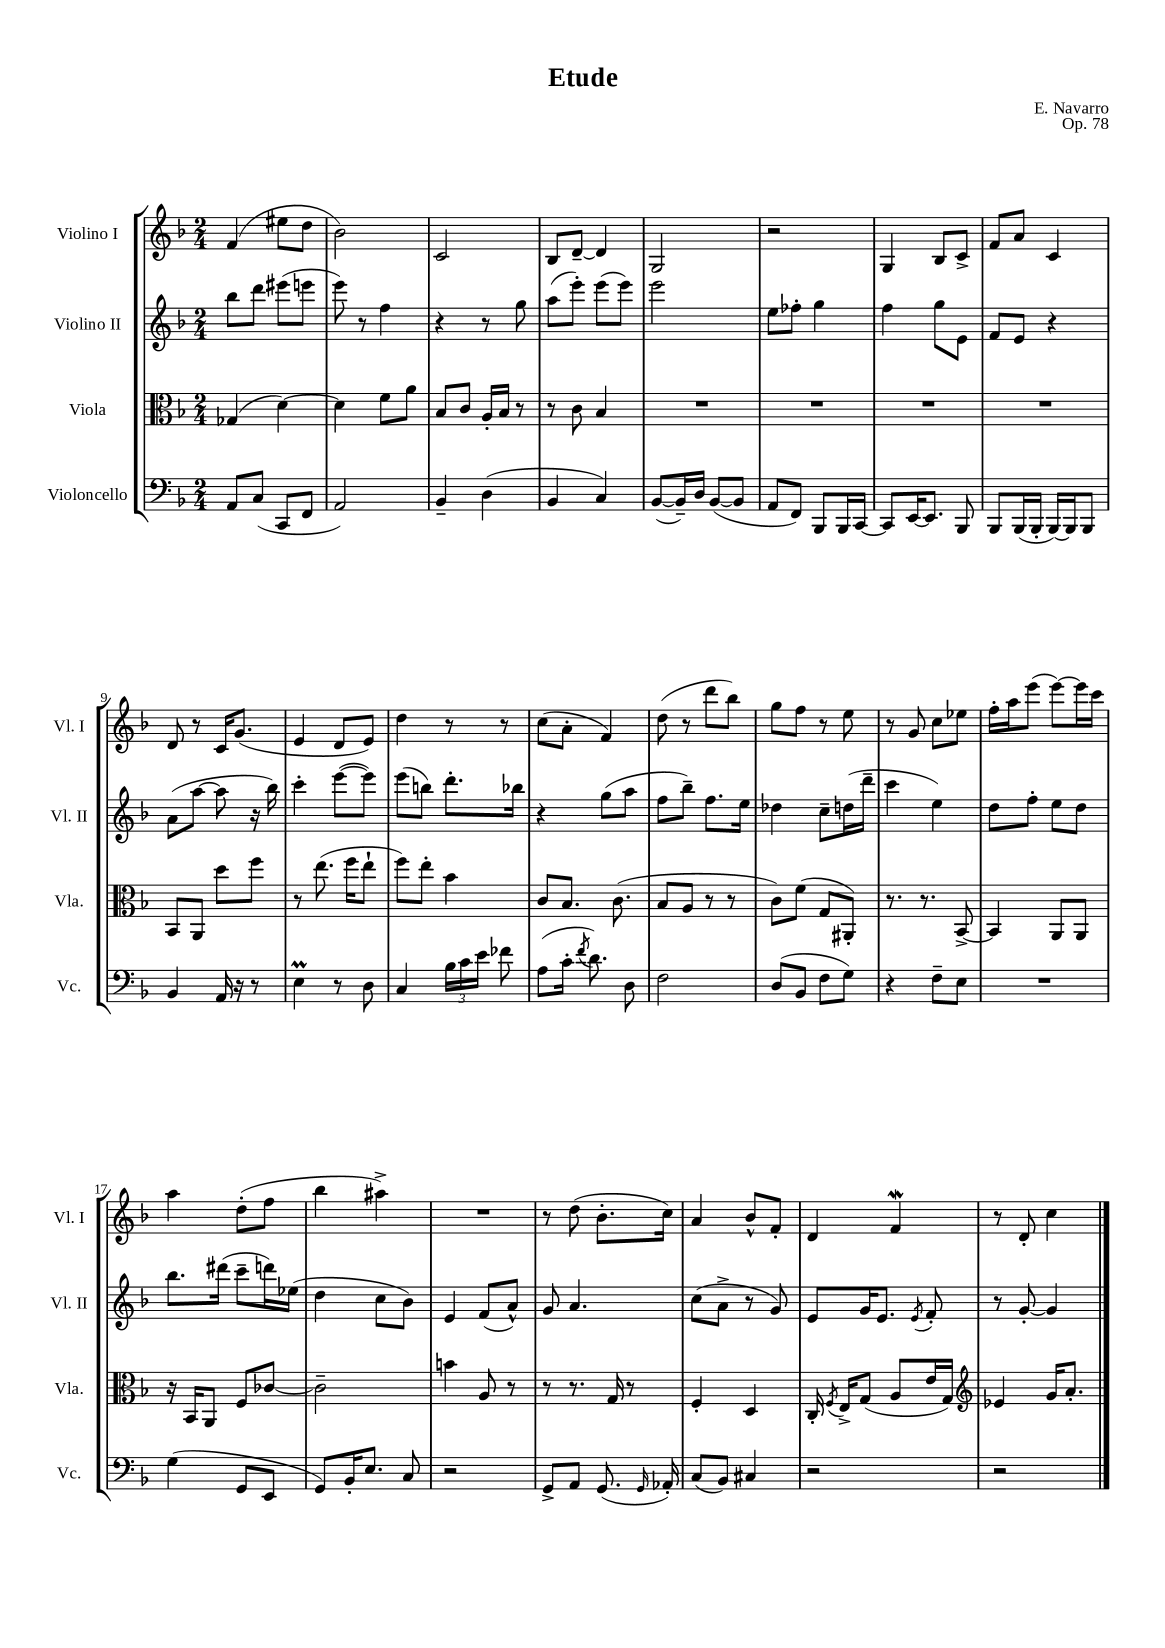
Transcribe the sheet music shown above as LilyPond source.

\header { title = "Etude" composer = "E. Navarro" opus = "Op. 78" }
<<
\new StaffGroup <<
\new Staff = "s0" \with { instrumentName = "Violino I" shortInstrumentName = "Vl. I" } {
    \clef treble \key f \major \numericTimeSignature \time 2/4
    \autoBeamOff f'4( eis''8[ d''8] |
    bes'2) |
    c'2 |
    bes8[ d'8]~-- d'4 |
    g2 |
    r2 |
    g4 bes8[ c'8]-> |
    f'8[ a'8] c'4 |
    d'8 r8 c'16[ g'8.]( |
    e'4 d'8[ e'8]) |
    d''4 r8 r8 |
    c''8[( a'8]-. f'4) |
    d''8( r8 d'''8[ bes''8]) |
    g''8[ f''8] r8 e''8 |
    r8 g'8 c''8[ ees''8] |
    f''16[-. a''16 e'''8]( e'''8[~) e'''16 c'''16] |
    a''4 d''8[-.( f''8] |
    bes''4 ais''4->) |
    R2 |
    r8 d''8( bes'8.[-. c''16]) |
    a'4 bes'8[-^ f'8]-. |
    d'4 f'4\mordent |
    r8 d'8-. c''4 \bar "|." |
}
\new Staff = "s1" \with { instrumentName = "Violino II" shortInstrumentName = "Vl. II" } {
    \clef treble \key f \major \numericTimeSignature \time 2/4
    \autoBeamOff bes''8[ d'''8] eis'''8[( e'''8] |
    e'''8) r8 f''4 |
    r4 r8 g''8 |
    a''8[( e'''8]-.) e'''8[( e'''8]) |
    e'''2 |
    e''8[ fes''8]-. g''4 |
    f''4 g''8[ e'8] |
    f'8[ e'8] r4 |
    a'8[( a''8]~ a''8 r16 bes''16) |
    c'''4-. e'''8[~( e'''8]) |
    e'''8[( b''8]) d'''8.[-. bes''16] |
    r4 g''8[( a''8] |
    f''8[ bes''8]--) f''8.[ e''16] |
    des''4 c''8[-- d''16( d'''16]-- |
    c'''4 e''4) |
    d''8[ f''8]-. e''8[ d''8] |
    bes''8.[ dis'''16]( c'''8[-- d'''16) ees''16]( |
    d''4 c''8[ bes'8]) |
    e'4 f'8[( a'8]-^) |
    g'8 a'4. |
    c''8[( a'8]-> r8 g'8) |
    e'8[ g'16 e'8.] \acciaccatura { e'8 } f'8-. |
    r8 g'8~-. g'4 \bar "|." |
}
\new Staff = "s2" \with { instrumentName = "Viola" shortInstrumentName = "Vla." } {
    \clef alto \key f \major \numericTimeSignature \time 2/4
    \autoBeamOff ges4( d'4~) |
    d'4 f'8[ a'8] |
    bes8[ c'8] a16[-. bes16] r8 |
    r8 c'8 bes4 |
    R2 |
    R2 |
    R2 |
    R2 |
    bes,8[ a,8] d''8[ f''8] |
    r8 e''8.( f''16[ e''8]-! |
    f''8[) e''8]-. bes'4 |
    c'8[ bes8.] c'8.( |
    bes8[ a8] r8 r8 |
    c'8[) f'8]( g8[ ais,8]-.) |
    r8. r8. bes,8~-> |
    bes,4 a,8[ a,8] |
    r16 bes,16[ a,8] f8[ ces'8]~ |
    ces'2-- |
    b'4 a8 r8 |
    r8 r8. g16 r8 |
    f4-. d4 |
    c16-. \acciaccatura { f8 } e16[-> g8]( a8[ e'16 g16]) |
    \clef treble ees'4 g'16[ a'8.]-. \bar "|." |
}
\new Staff = "s3" \with { instrumentName = "Violoncello" shortInstrumentName = "Vc." } {
    \clef bass \key f \major \numericTimeSignature \time 2/4
    \autoBeamOff a,8[ c8]( c,8[ f,8] |
    a,2) |
    bes,4-- d4( |
    bes,4 c4) |
    bes,8[~( bes,16--) d16] bes,8[~( bes,8] |
    a,8[ f,8]) bes,,8[ bes,,16 c,16]~ |
    c,8[ e,16~ e,8.] bes,,8 |
    bes,,8[ bes,,16( bes,,16]-. bes,,16[~) bes,,16 bes,,8] |
    bes,4 a,16 r16 r8 |
    e4\prall r8 d8 |
    c4 \tuplet 3/2 { bes16[ c'16 e'16] } fes'8 |
    a8[( c'16]-. \acciaccatura { f'8 } d'8.) d8 |
    f2 |
    d8[( bes,8] f8[ g8]) |
    r4 f8[-- e8] |
    R2 |
    g4( g,8[ e,8] |
    g,8[) bes,16-. e8.] c8 |
    r2 |
    g,8[-> a,8] g,8.( \grace { g,16 } aes,16-.) |
    c8[( bes,8]) cis4 |
    r2 |
    r2 \bar "|." |
}
>>
>>
